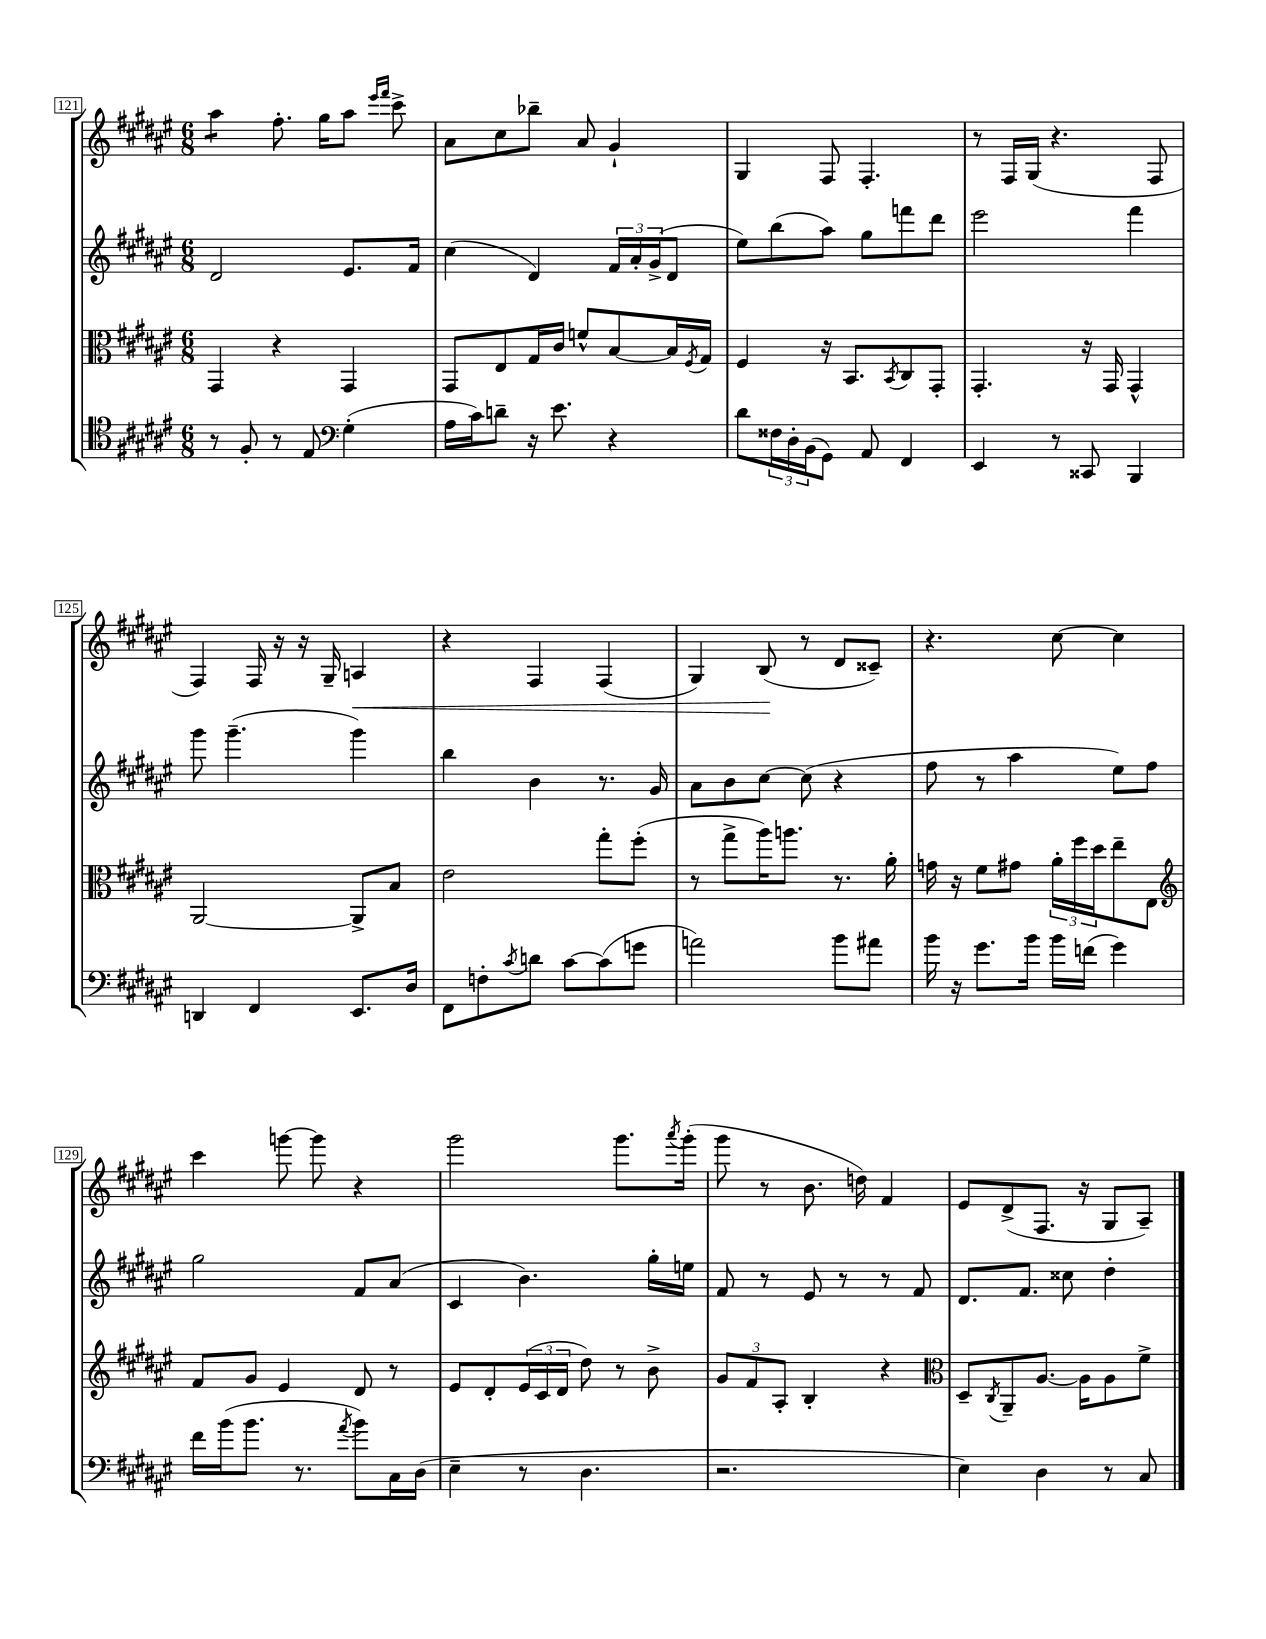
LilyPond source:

<<
\new StaffGroup <<
\new Staff = "s0" {
    \clef treble \key fis \major \numericTimeSignature \time 6/8
    ais''4:8 fis''8.-. gis''16 ais''8 \grace { eis'''16 fis'''16 } cis'''8-> |
    ais'8 cis''8 bes''8-- ais'8 gis'4-! |
    gis4 fis8 fis4.-. |
    r8 fis16 gis16( r4. fis8 |
    fis4) fis16 r16 r16 gis16-- a4\< |
    r4 fis4 fis4( |
    gis4) b8\!( r8 dis'8 cisis'8--) |
    r4. cis''8~ cis''4 |
    cis'''4 g'''8~ g'''8 r4 |
    gis'''2 gis'''8. \acciaccatura { ais'''8 } gis'''16-.( |
    gis'''8 r8 b'8. d''16) fis'4 |
    eis'8 dis'8->( fis8. r16 gis8 ais8--) \bar "|." |
}
\new Staff = "s1" {
    \clef treble \key fis \major \numericTimeSignature \time 6/8
    dis'2 eis'8. fis'16 |
    cis''4( dis'4) \tuplet 3/2 { fis'16 ais'16-. gis'16->( } dis'8 |
    eis''8) b''8( ais''8) gis''8 f'''8 dis'''8 |
    eis'''2 fis'''4 |
    gis'''8 gis'''4.--( gis'''4) |
    b''4 b'4 r8. gis'16 |
    ais'8 b'8 cis''8~ cis''8( r4 |
    fis''8 r8 ais''4 eis''8) fis''8 |
    gis''2 fis'8 ais'8( |
    cis'4 b'4.) gis''16-. e''16 |
    fis'8 r8 eis'8 r8 r8 fis'8 |
    dis'8. fis'8. cisis''8 dis''4-. \bar "|." |
}
\new Staff = "s2" {
    \clef alto \key fis \major \numericTimeSignature \time 6/8
    gis,4 r4 gis,4 |
    gis,8 eis8 gis16 cis'16 f'8-^ b8~ b16 \acciaccatura { fis8 } gis16 |
    fis4 r16 b,8. \acciaccatura { b,8 } cis8 gis,8-. |
    gis,4.-. r16 gis,16 gis,4-^ |
    ais,2~ ais,8-> b8 |
    eis'2 gis''8-. fis''8-.( |
    r8 gis''8-> ais''16) a''8. r8. ais'16-. |
    g'16 r16 fis'8 gis'8 \tuplet 3/2 { ais'16-. fis''16 dis''16 } eis''8-- eis8 |
    \clef treble fis'8 gis'8 eis'4 dis'8 r8 |
    eis'8 dis'8-. \tuplet 3/2 { eis'16( cis'16 dis'16 } dis''8) r8 b'8-> |
    \tuplet 3/2 { gis'8 fis'8 ais8-. } b4-. r4 |
    \clef alto dis8-- \acciaccatura { cis8 } ais,8-- ais8.~ ais16 ais8 fis'8-> \bar "|." |
}
\new Staff = "s3" {
    \clef tenor \key fis \major \numericTimeSignature \time 6/8
    r8 fis8-. r8 eis8 \clef bass gis4-.( |
    ais16 cis'16) d'8-- r16 eis'8. r4 |
    dis'8 \tuplet 3/2 { fisis16 dis16-. b,16( } gis,8) ais,8 fis,4 |
    eis,4 r8 cisis,8 b,,4 |
    d,4 fis,4 eis,8. dis16 |
    fis,8 f8-. \acciaccatura { cis'8 } d'8 cis'8~ cis'8( g'8 |
    a'2) b'8 ais'8 |
    b'16 r16 gis'8. b'16 b'16 f'16( gis'4) |
    fis'16 b'16( b'8. r8. \acciaccatura { ais'8 } b'8) cis16 dis16( |
    eis4-- r8 dis4. |
    r2. |
    eis4) dis4 r8 cis8 \bar "|." |
}
>>
>>
\layout { \context { \Score currentBarNumber = #121 \override BarNumber.stencil = #(make-stencil-boxer 0.1 0.3 ly:text-interface::print) } }
